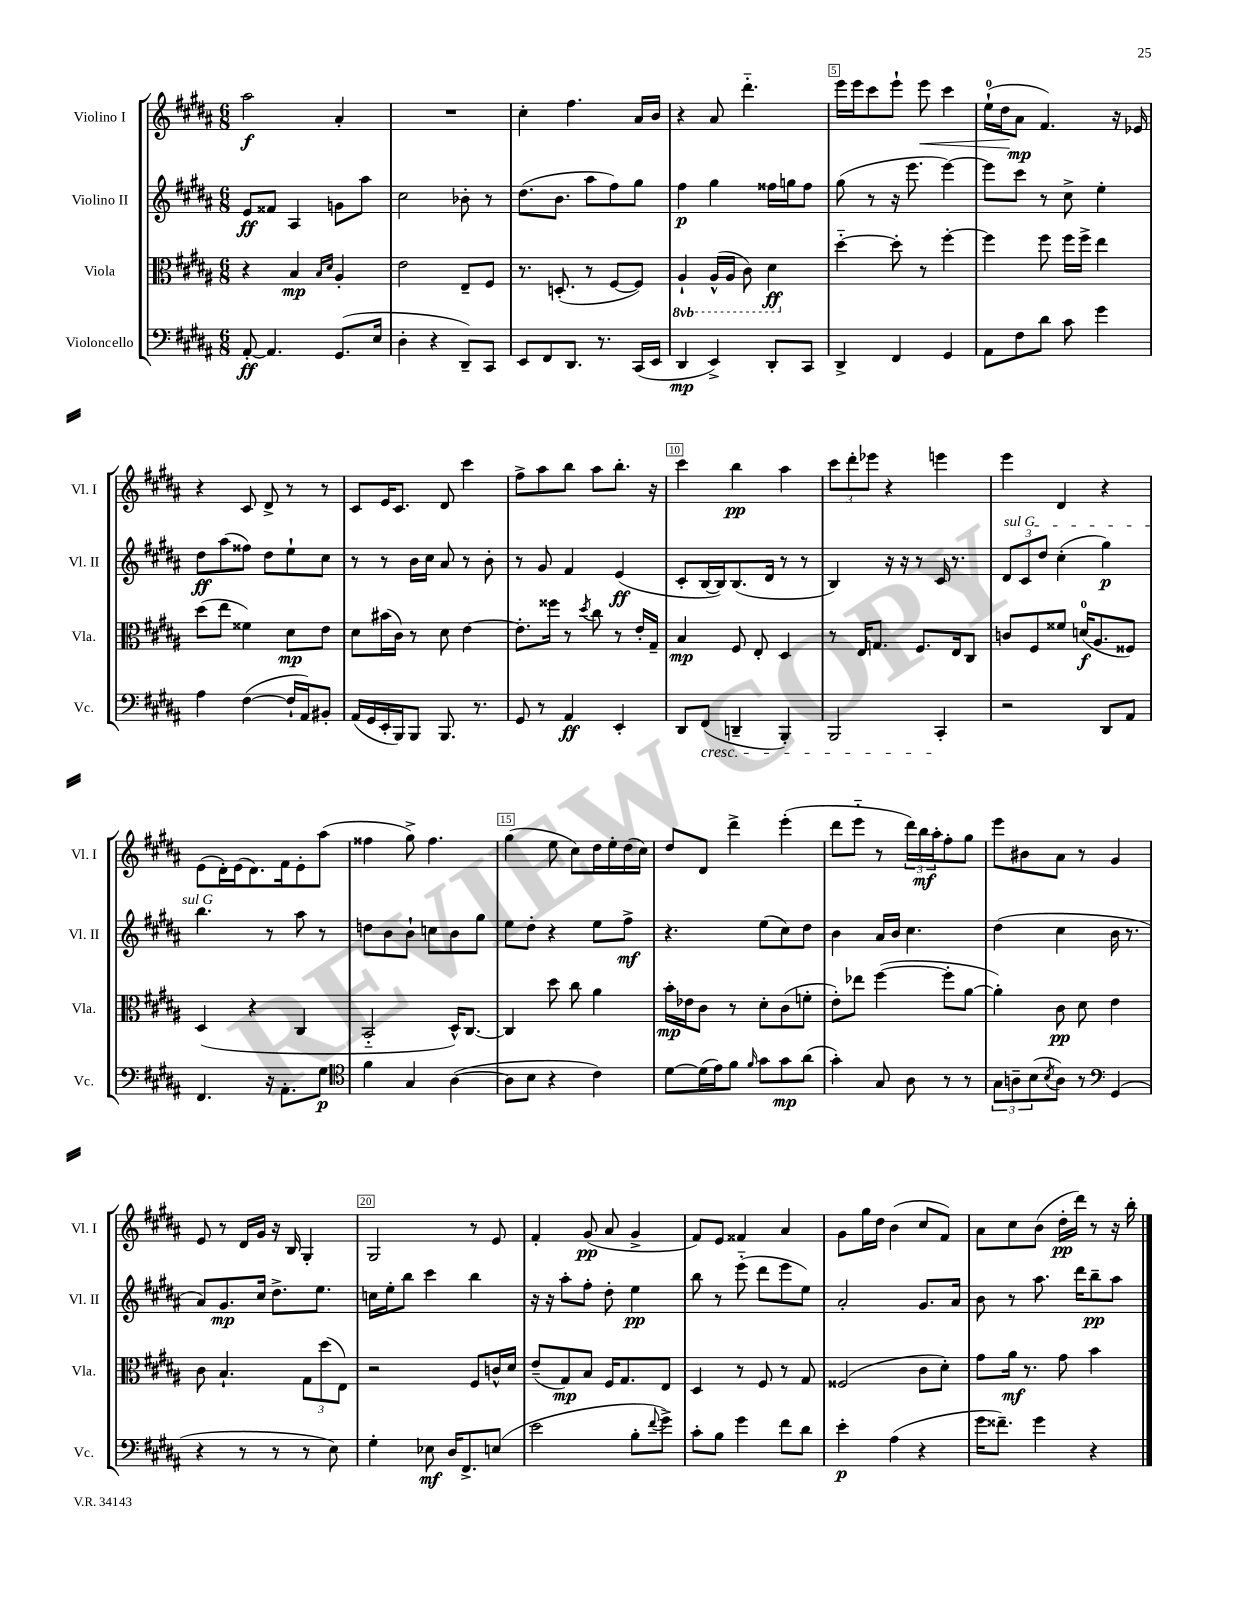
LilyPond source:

<<
\new StaffGroup <<
\new Staff = "s0" \with { instrumentName = "Violino I" shortInstrumentName = "Vl. I" } {
    \clef treble \key b \major \numericTimeSignature \time 6/8
    ais''2\f ais'4-. |
    R2. |
    cis''4-. fis''4. ais'16 b'16 |
    r4 ais'8 dis'''4.-_ |
    e'''16 e'''16 cis'''8 e'''8-! e'''8\< cis'''4 |
    e''16-0-!( dis''16\! ais'8\mp fis'4.) r16 ees'16 |
    r4 cis'8 dis'8-> r8 r8 |
    cis'8 e'16 cis'8. dis'8 cis'''4 |
    fis''8-> ais''8 b''8 ais''8 b''8.-. r16 |
    cis'''4 b''4\pp ais''4 |
    \tuplet 3/2 { cis'''8 dis'''8-. ees'''8 } r4 e'''4 |
    e'''4 dis'4 r4 |
    e'8( dis'16-.) e'16( dis'8.) fis'16 e'8-. ais''8( |
    fisis''4 gis''8->) fisis''4. |
    gis''4( e''8 cis''8) dis''16 e''16-. dis''16( cis''16) |
    dis''8 dis'8 dis'''4-> e'''4-.( |
    dis'''8 e'''8-_ r8 \tuplet 3/2 { dis'''16) b''16\mf ais''16-. } fis''8-. gis''8 |
    e'''8 bis'8 ais'8 r8 gis'4 |
    e'8 r8 dis'16 gis'16 r16 b16 gis4-. |
    gis2 r8 e'8 |
    fis'4-. gis'8\pp( ais'8 gis'4-> |
    fis'8) e'8 fisis'4 ais'4 |
    gis'8 gis''16 dis''16 b'4( cis''8 fis'8) |
    ais'8 cis''8 b'8( dis''16-.\pp dis'''16) r8 r16 b''16-. \bar "|." |
}
\new Staff = "s1" \with { instrumentName = "Violino II" shortInstrumentName = "Vl. II" } {
    \clef treble \key b \major \numericTimeSignature \time 6/8
    e'8\ff fisis'8 ais4 g'8 ais''8 |
    cis''2 bes'8-. r8 |
    dis''8.( b'8. ais''8 fis''8) gis''8 |
    fis''4\p gis''4 fisis''16 g''16 fisis''8 |
    gis''8( r8 r16 e'''8. e'''4~) |
    e'''8 cis'''8 r8 cis''8-> e''4-. |
    dis''8\ff ais''8( fisis''8) dis''8 e''8-! cis''8 |
    r8 r8 b'16 cis''16 ais'8 r8 b'8-. |
    r8 gis'8 fis'4 e'4\ff( |
    cis'8-. b16~ b16) b8.( dis'16 r8 r8 |
    b4) r16 r16 r8 cis'16 r8. |
    \tuplet 3/2 { \once \override TextSpanner.bound-details.left.text = \markup { \italic "sul G" } dis'8\startTextSpan cis'8 dis''8 } cis''4-.( gis''4\p) |
    b''4.\stopTextSpan r8 ais''8 r8 |
    d''8 b'8 b'8-! c''8 b'8 gis''8 |
    e''8 dis''8-. r4 e''8 fis''8->\mf |
    r4. e''8( cis''8) dis''8 |
    b'4 ais'16 b'16 cis''4. |
    dis''4( cis''4 b'16 r8. |
    ais'8) gis'8.\mp cis''16 dis''8.-> e''8. |
    c''16 e''16-. b''8 cis'''4 b''4 |
    r16 r16 ais''8-. fis''8-. dis''8-. e''4\pp |
    b''8 r8 e'''8-_( dis'''8 e'''8 e''8) |
    ais'2-. gis'8. ais'16 |
    b'8 r8 ais''8. dis'''16 b''8--\pp ais''8 \bar "|." |
}
\new Staff = "s2" \with { instrumentName = "Viola" shortInstrumentName = "Vla." } {
    \clef alto \key b \major \numericTimeSignature \time 6/8 \set Staff.ottavationMarkups = #ottavation-simple-ordinals
    r4 b4\mp \grace { b16 dis'16 } ais4-. |
    e'2 e8-- fis8 |
    r8. d8.-.( r8 fis8~ fis8) |
    \ottava #-1 ais,4-! ais,16-^( ais,16 cis8) dis4\ff \ottava #0 |
    dis''4~-_ dis''8-. r8 fis''4~-. |
    fis''4 fis''8 fis''16 fis''16-> e''4 |
    dis''8( e''8 fisis'4) dis'8\mp e'8 |
    dis'8 bis'16( cis'16) r8 dis'8 e'4~ |
    e'8.-. fisis''16 r8 \acciaccatura { dis''8 } cis''8 r8 e'16-. gis16-- |
    b4\mp fis8 e8-. dis4 |
    r8 e16 g8. fis8. e16 cis8 |
    c'8 fis8 fisis'8 d'16-0\f( ais8. fisis8) |
    dis4( r4 cis4 |
    b,2-_ dis16-^) cis8.~ |
    cis4 dis''8 cis''8 ais'4 |
    b'16-.\mp ees'16 cis'8 r8 dis'8-. cis'8( f'8-. |
    e'8-.) ees''8 fis''4~( fis''8-. ais'8~ |
    ais'4-.) cis'8\pp dis'8 e'4 |
    cis'8 b4.-! \tuplet 3/2 { gis8 dis''8( e8) } |
    r2 fis8 c'16-^ dis'16 |
    e'8--( gis8\mp) b8 fis16 gis8. e8 |
    dis4 r8 fis8 r8 gis8 |
    fisis2( cis'8 dis'8-.) |
    gis'8 ais'16\mf r8. gis'8 b'4 \bar "|." |
}
\new Staff = "s3" \with { instrumentName = "Violoncello" shortInstrumentName = "Vc." } {
    \clef bass \key b \major \numericTimeSignature \time 6/8
    ais,8~-.\ff ais,4. gis,8.( e16 |
    dis4-. r4 dis,8--) cis,8 |
    e,8 fis,8 dis,8. r8. cis,16( e,16 |
    dis,4\mp e,4->) dis,8-. cis,8 |
    dis,4-> fis,4 gis,4 |
    ais,8 fis8 dis'8 cis'8 gis'4 |
    ais4 fis4~( fis16-! ais,16) bis,8-. |
    ais,16( gis,16 e,16-. b,,16) b,,8 b,,8. r8. |
    gis,8 r8 ais,4\ff e,4-. |
    dis,8 fis,8\cresc( d,4-- b,,4-.) |
    b,,2 cis,4-.\! |
    r2 dis,8 ais,8 |
    fis,4. r16 ais,8.-. gis8\p |
    \clef tenor fis'4 gis4 ais4~( |
    ais8 b8 r4 cis'4) |
    dis'8~ dis'16( e'16) fis'8 \grace { fis'16 } gis'8 gis'8\mp ais'8( |
    gis'4-.) gis8 ais8 r8 r8 |
    \tuplet 3/2 { gis8 a8-- b8( } \acciaccatura { b8 } a8) r8 \clef bass gis,4( |
    r4 r8 r8 r8 e8) |
    gis4-. ees8\mf dis16 fis,8.-> e8( |
    e'2 b8-. \appoggiatura { fis'8 } gis'8->) |
    cis'8-. b8 gis'4 fis'8 dis'8 |
    e'4-.\p ais4( r4 |
    gis'16 fisis'8.--) gis'4 r4 \bar "|." |
}
>>
>>
\layout { \context { \Score \override BarNumber.break-visibility = ##(#f #t #t) barNumberVisibility = #(every-nth-bar-number-visible 5) \override BarNumber.stencil = #(make-stencil-boxer 0.1 0.3 ly:text-interface::print) } }
